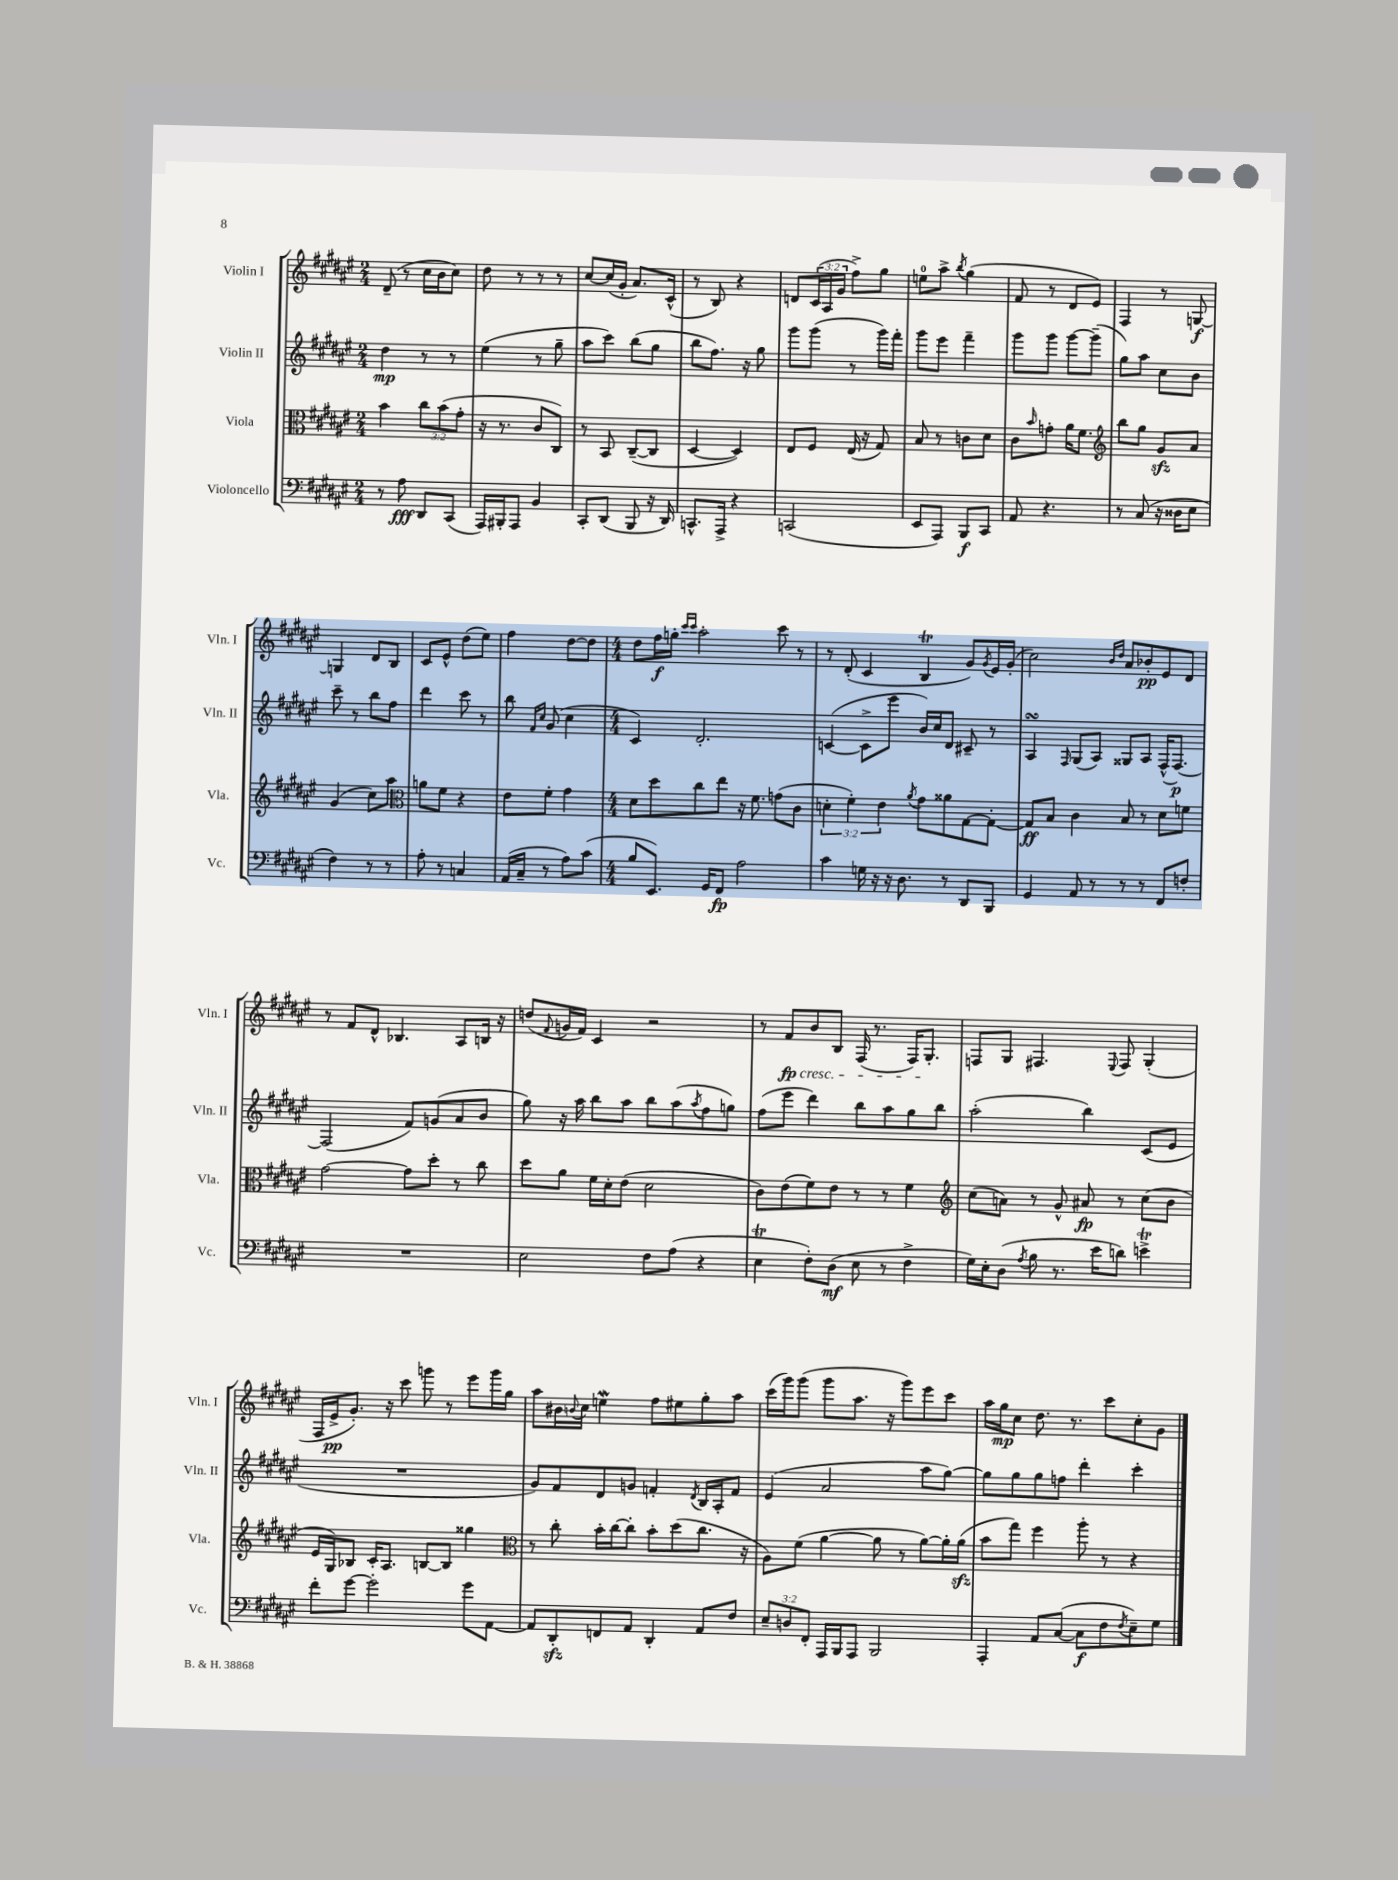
<<
\new StaffGroup <<
\new Staff = "s0" \with { instrumentName = "Violin I" shortInstrumentName = "Vln. I" } {
    \clef treble \key fis \major \numericTimeSignature \time 2/4 \override Staff.TupletNumber.text = #tuplet-number::calc-fraction-text
    dis'8--( r8 cis''16 b'16 cis''8) |
    dis''8 r8 r8 r8 |
    cis''8~ cis''16( gis'16-. ais'8.) cis'16-^( |
    r8 b8) r4 |
    d'8 \tuplet 3/2 { cis'16( ais16 gis'16 } fis''8->) gis''8 |
    e''8-0 ais''8-> \acciaccatura { b''8 } gis''4( |
    fis'8 r8 dis'8 eis'8) |
    fis4 r8 g8~\f |
    g4 dis'8 b8 |
    cis'8 eis'8-^ dis''8( eis''8) |
    fis''4 dis''8~ dis''8 |
    \numericTimeSignature \time 4/4 dis''8 fis''16\f g''16-. \grace { cis'''16 cis'''16 } ais''2-. cis'''8 r8 |
    r8 dis'8-.( cis'4 b4\trill gis'8) \acciaccatura { gis'8 } eis'16 gis'16-.( |
    cis''2) \grace { b'16 dis''16 } ais'8 bes'8-.\pp eis'8 dis'8 |
    r8 fis'8 dis'8-^ bes4. ais8 b16 r16 |
    d''8( \appoggiatura { fis'8 } g'16 fis'16) cis'4 r2 |
    r8 fis'8\fp\cresc b'8 b8 fis16( r8. fis16) gis8.-.\! |
    f8 gis8 fis4. \appoggiatura { eis8 } fis8 gis4-.( |
    fis16 eis'16->\pp gis'8.-.) r16 cis'''8 g'''8 r8 eis'''8 g'''16 gis''16 |
    ais''8 bis'16 \appoggiatura { b'8 } cis''16 e''4\mordent fis''8 eis''8 gis''8-. ais''8 |
    cis'''16( gis'''16) gis'''8( gis'''8 ais''8. r16 gis'''8) eis'''8 cis'''8 |
    ais''16 gis''16\mp cis''8 dis''8. r8. cis'''8 cis''8-. gis'8 \bar "|." |
}
\new Staff = "s1" \with { instrumentName = "Violin II" shortInstrumentName = "Vln. II" } {
    \clef treble \key fis \major \numericTimeSignature \time 2/4
    dis''4\mp r8 r8 |
    eis''4( r8 gis''8-- |
    ais''8 cis'''8) b''8( gis''8 |
    b''8 fis''8.) r16 gis''8 |
    gis'''8 gis'''8( r8 gis'''16) fis'''16-. |
    gis'''8 eis'''8 fis'''4-- |
    gis'''8 gis'''8 gis'''8~ gis'''8--( |
    gis''8) ais''8 cis''8 b'8 |
    cis'''8-- r8 b''8 fis''8 |
    dis'''4 cis'''8 r8 |
    b''8 \grace { fis'16 cis''16 } gis'8( cis''4 |
    \numericTimeSignature \time 4/4 cis'4) dis'2.-. |
    c'4~( c'8-> eis'''8 b'16) cis''16 dis'8 cis'8-- r8 |
    ais4\turn \grace { fis16 } gis8( ais8) gisis8 ais8 fis16-^( fis8.~\p) |
    fis2( fis'8) g'8( ais'8 b'8 |
    gis''8) r16 ais''16 b''8 ais''8 b''8 ais''8( \acciaccatura { ais''8 } fis''8 g''8) |
    fis''8( eis'''8 dis'''4) b''8 ais''8 gis''8 b''8 |
    ais''2-.( b''4) cis'8( eis'8 |
    R1 |
    gis'8) fis'8 dis'8 g'8 f'4-. \acciaccatura { dis'8 } b16 ais16-. f'8 |
    eis'4( ais'2 ais''8 gis''8~) |
    gis''8 gis''8 gis''8 f''8 dis'''4-. cis'''4-. \bar "|." |
}
\new Staff = "s2" \with { instrumentName = "Viola" shortInstrumentName = "Vla." } {
    \clef alto \key fis \major \numericTimeSignature \time 2/4 \override Staff.TupletNumber.text = #tuplet-number::calc-fraction-text
    b'4 \tuplet 3/2 { cis''8 b'8( gis'8-. } |
    r16 r8. cis'8 cis8) |
    r8 b,8 cis8~--( cis8 |
    dis4~ dis4) |
    eis8 fis8 eis16( r16 gis8) |
    b8 r8 c'8 dis'8 |
    cis'8 \grace { b'16 } g'8-. ais'16 fis'8. |
    \clef treble b''8 gis''8 gis'8\sfz ais'8 |
    gis'4( cis''8) ais''8 |
    \clef alto a'8 fis'8 r4 |
    eis'8 fis'8-. gis'4 |
    \numericTimeSignature \time 4/4 dis'8 dis''8 cis''8 eis''8 r16 fis'8. g'8( cis'8 |
    \tuplet 3/2 { d'4-. fis'4-.) eis'4 } \acciaccatura { ais'8 } gis'8 aisis'8 gis8~ gis8~-. |
    gis8\ff b8 cis'4 b8 r8 dis'8 f'8 |
    gis'2~ gis'8 dis''8-. r8 cis''8 |
    dis''8 ais'8 fis'16 dis'16-. eis'8( dis'2 |
    cis'8) eis'8( fis'8) eis'8 r8 r8 fis'4 |
    \clef treble cis''8( a'8) r8 gis'8-^ ais'8\fp r8 cis''8( b'8 |
    eis'16 gis16) bes8 cis'16-. ais8. b8~ b8 gisis''4 |
    \clef alto r8 cis''8-. b'16-. cis''16~ cis''8-. b'8-. dis''8( cis''8. r16 |
    ais8) fis'8( ais'4~ ais'8 r8 ais'8~) ais'16-. ais'16\sfz( |
    b'8 gis''8) fis''4 ais''8-. r8 r4 \bar "|." |
}
\new Staff = "s3" \with { instrumentName = "Violoncello" shortInstrumentName = "Vc." } {
    \clef bass \key fis \major \numericTimeSignature \time 2/4 \override Staff.TupletNumber.text = #tuplet-number::calc-fraction-text
    r8 ais8\fff dis,8 cis,8( |
    ais,,16) bis,,16-. ais,,8 b,4 |
    cis,8-. dis,8( b,,8 r16 dis,16) |
    c,8.-^ ais,,16-> r4 |
    c,2( |
    eis,8 ais,,8) b,,8\f cis,8 |
    ais,8 r4. |
    r8 cis8( r16 disis16 eis8 |
    fis4) r8 r8 |
    ais8-. r8 c4 |
    ais,16( cis16-- r8 ais8) cis'8( |
    \numericTimeSignature \time 4/4 b8 eis,8.) gis,16 fis,8\fp ais2 |
    cis'4 g16 r16 r16 dis8. r8 dis,8 b,,8 |
    gis,4 ais,8 r8 r8 r8 fis,8 f8-. |
    R1 |
    eis2 fis8 ais8( r4 |
    eis4\trill fis8-.) dis8\mf( eis8 r8 fis4-> |
    gis16) eis16-. dis8( \acciaccatura { ais8 } b8 r8. eis'16 d'8) e'4->\trill |
    fis'8-. gis'8~ gis'2-. gis'8 ais,8~ |
    ais,8 dis,8-.\sfz f,8 ais,8 dis,4-. ais,8 fis8 |
    \tuplet 3/2 { eis8-- d8 fis,8-. } ais,,16 b,,16 ais,,8 b,,2 |
    ais,,4-. ais,8 cis8~( cis8\f fis8 \acciaccatura { fis8 } eis8--) gis8 \bar "|." |
}
>>
>>
\layout { \context { \Score \remove "Bar_number_engraver" } }
